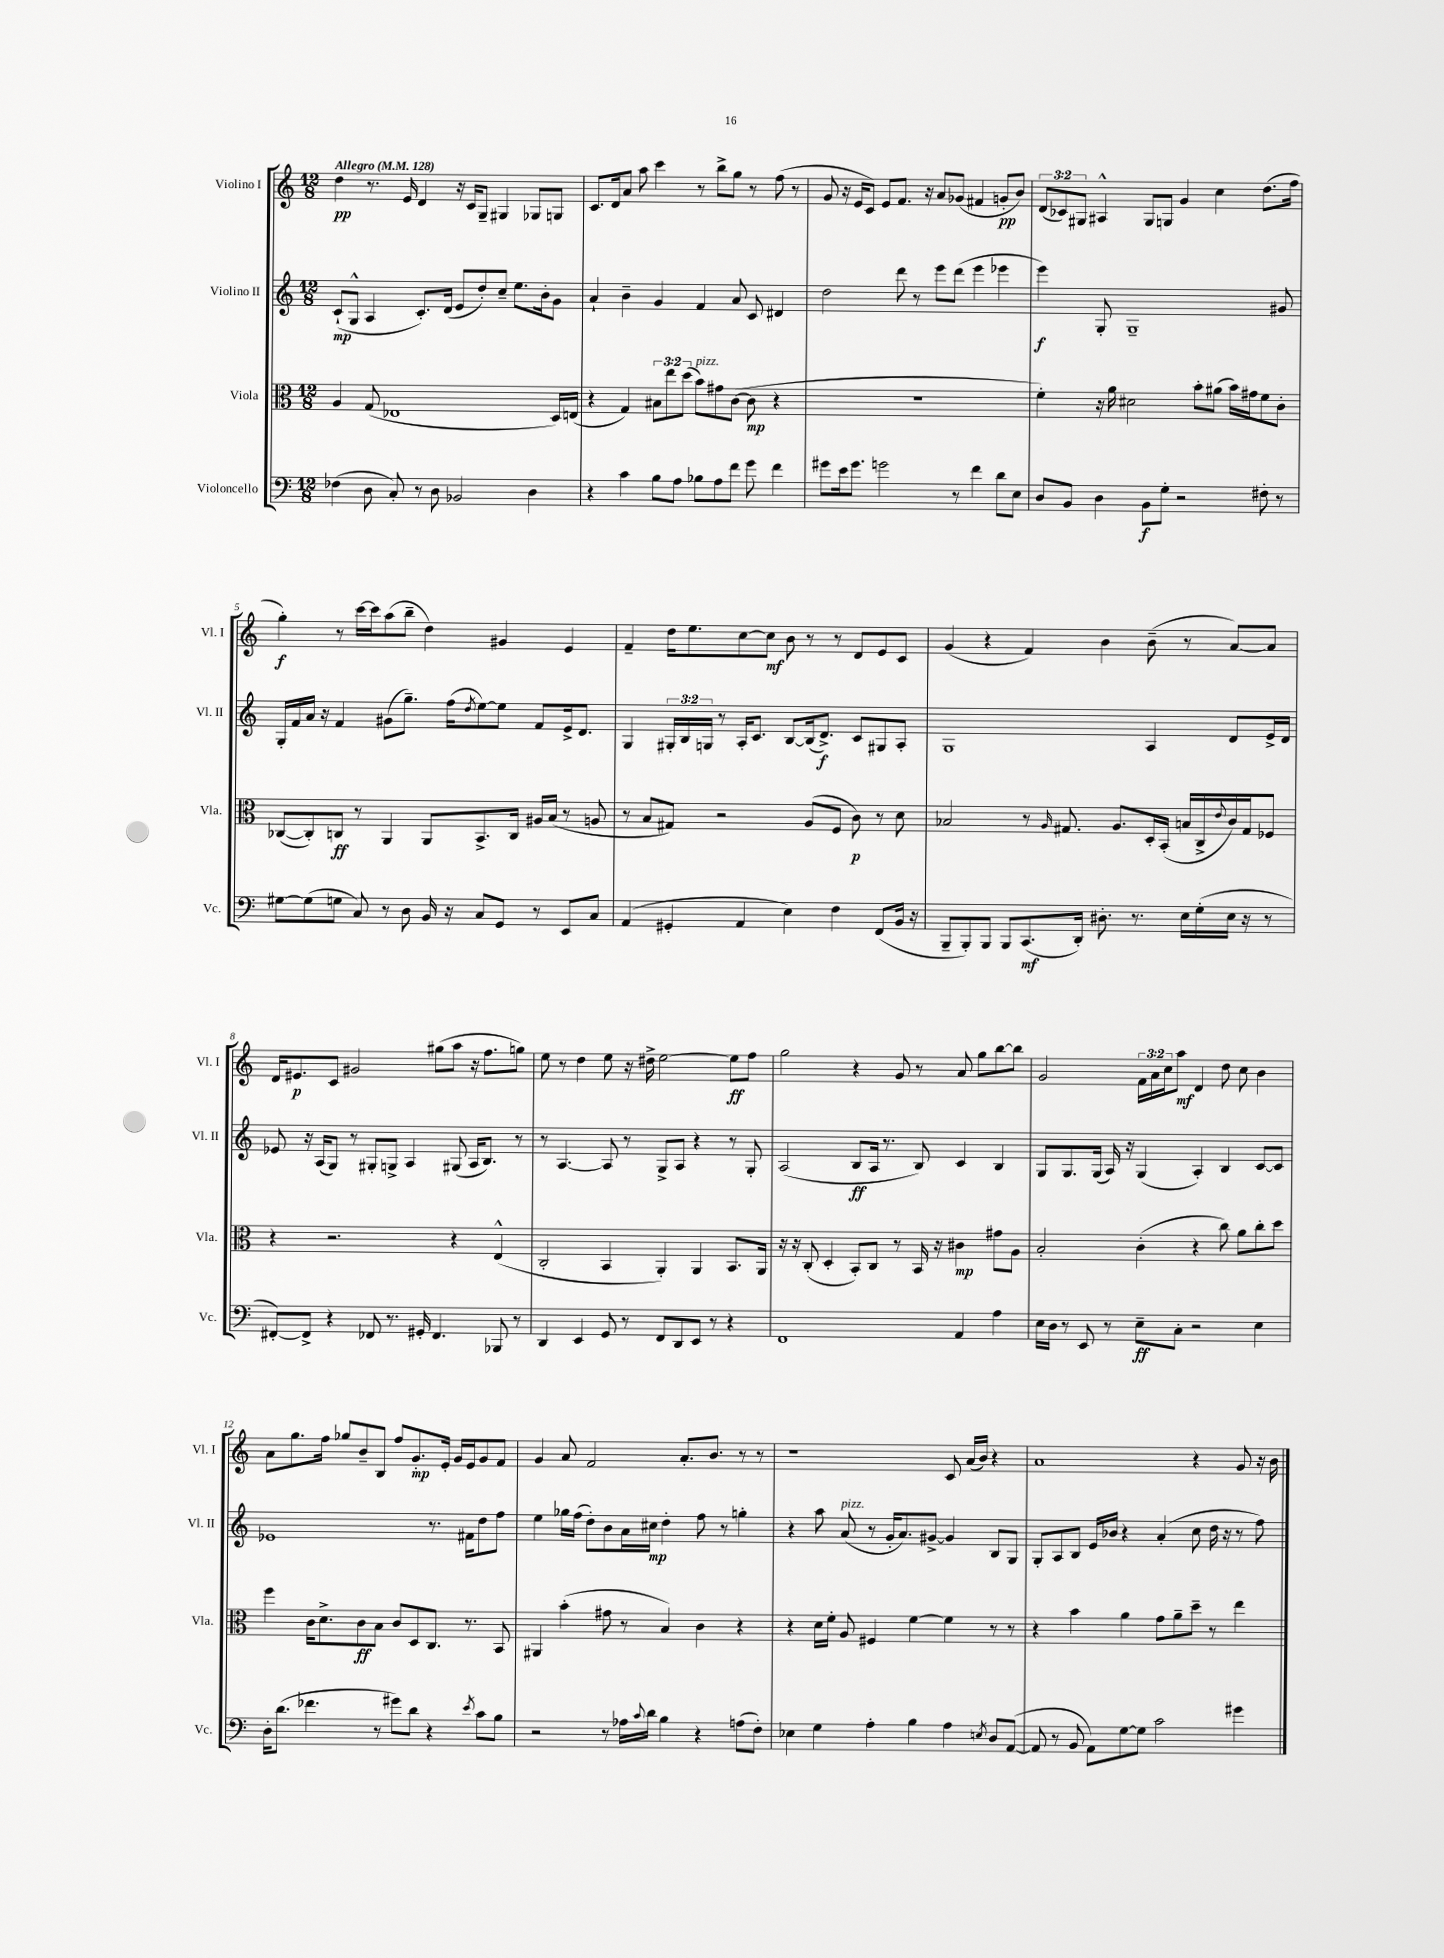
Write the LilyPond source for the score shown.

<<
\new StaffGroup <<
\new Staff = "s0" \with { instrumentName = "Violino I" shortInstrumentName = "Vl. I" } {
    \clef treble \key c \major \numericTimeSignature \time 12/8 \override Staff.TupletNumber.text = #tuplet-number::calc-fraction-text \tempo "Allegro" 4 = 128
    d''4\pp r8. e'16 d'4 r16 c'16 g8-- gis4 ges8 g8 |
    c'8. d'16 a'8 a''8 c'''4 r8 b''8-> g''8 r8 f''8( r8 |
    g'8 r16 e'16 c'8) e'8 f'8. r16 a'8 ges'8( fis'4 g'8-.\pp b'8) |
    \tuplet 3/2 { d'8( ces'8) gis8 } ais4-^ gis8 g8 g'4 c''4 d''8.( f''16 |
    g''4-.\f) r8 c'''16~ c'''16 a''8( b''8-- d''4) gis'4 e'4 |
    f'4-- d''16 e''8. c''8~ c''8\mf b'8 r8 r8 d'8 e'8 c'8 |
    g'4( r4 f'4) b'4 b'8--( r8 a'8~) a'8 |
    d'16 eis'8.\p c'8 gis'2 gis''8( a''8 r16 f''8. g''8) |
    e''8 r8 d''4 e''8 r16 dis''16-> e''2~ e''8\ff f''8 |
    g''2 r4 g'8 r8 a'8 g''8 b''8~ b''8 |
    g'2 \tuplet 3/2 { f'16 a'16 c''16 } a''8\mf d'4 d''8 c''8 b'4 |
    a'8 g''8. f''16 ges''8 b'8-- b8 f''8 g'8.-.\mp e'16-. g'16 e'16 g'8 f'8 |
    g'4 a'8 f'2 a'8.-. b'8. r8 r8 |
    r1 c'8 a'16( b'16) r4 |
    a'1 r4 g'8 r16 b'16 \bar "|." |
}
\new Staff = "s1" \with { instrumentName = "Violino II" shortInstrumentName = "Vl. II" } {
    \clef treble \key c \major \numericTimeSignature \time 12/8 \override Staff.TupletNumber.text = #tuplet-number::calc-fraction-text
    c'8-!\mp( g8-^ a4 c'8.-.) d'16( e'8 d''8-.) c''8-- e''8. b'16-. g'8 |
    a'4-! b'4-- g'4 f'4 a'8 c'8 dis'4 |
    d''2 d'''8 r8 e'''8 d'''8( e'''4 ees'''4 |
    e'''4\f) g8-. g1-- gis'8 |
    g16-. f'16 a'16 r16 f'4 gis'8( g''8.--) f''16( \acciaccatura { d''8 } e''8~) e''8 f'8 e'16-> d'8. |
    g4 \tuplet 3/2 { gis16-. b16 g16 } r8 a16-. c'8. b8~ b16( d'8.->\f) c'8 gis8 a8-. |
    g1 a4 d'8 e'16-> d'16 |
    ees'8 r16 a16( g8) r8 gis8-. g8-> a4 gis8( a16 b8.) r8 |
    r8 a4.~ a8 r8 g8-> a8 r4 r8 g8-. |
    a2( b8\ff a16 r8. b8) c'4 b4 |
    g8 g8. g16( a16) r16 g4( a4-.) b4 c'8~ c'8 |
    ees'1 r8. fis'16 d''8 f''8 |
    e''4 ges''16 f''16( d''8-.) b'8 a'16 cis''16\mp d''4-. f''8 r8 g''4-. |
    r4 a''8 a'8^\markup { \italic "pizz." }( r8 g'16-. a'8.) gis'8~-> gis'4 b8 g8 |
    g8-. a8 b8 e'16 bes'16 r4 a'4-.( c''8 d''16 r16 r8 f''8) \bar "|." |
}
\new Staff = "s2" \with { instrumentName = "Viola" shortInstrumentName = "Vla." } {
    \clef alto \key c \major \numericTimeSignature \time 12/8 \override Staff.TupletNumber.text = #tuplet-number::calc-fraction-text
    a4 g8( ees1 d16) e16( |
    r4 g4) \tuplet 3/2 { bis8 e''8 d''8( } b'8^\markup { \italic "pizz." }) gis'8 c'8~( c'8\mp r4 |
    R1. |
    f'4-.) r16 a'16 dis'2 b'8-. ais'8( b'16) gis'16 f'8 c'8-. |
    ces8~( ces8-.) c8\ff r8 a,4 a,8 b,8.-> c16 ais16 b16( r8 a8 |
    r8 b8 gis8) r2 a8( f8 c'8\p) r8 d'8 |
    bes2 r8 \grace { a16 } gis8. a8. d16-. b,16-.( b16 c16-> \appoggiatura { e'8 } c'16) gis16 fes8 |
    r4 r2. r4 e4-^( |
    c2-. b,4 a,4-.) a,4 b,8. a,16 |
    r16 r16 c8-.( d4-. b,8-.) c8 r8 b,16 r16 cis'4\mp gis'8 a8 |
    b2-. c'4-.( r4 c''8) a'8 c''8-. d''8 |
    f''4 c'16 d'8.-> c'8\ff b8 c'8 d8 c8. r8. b,8 |
    ais,4 b'4-.( gis'8 r8 b4) c'4 r4 |
    r4 d'16 f'16-. a8 fis4 f'4~ f'4 r8 r8 |
    r4 b'4 a'4 g'8 a'8-- d''8-- r8 e''4 \bar "|." |
}
\new Staff = "s3" \with { instrumentName = "Violoncello" shortInstrumentName = "Vc." } {
    \clef bass \key c \major \numericTimeSignature \time 12/8
    fes4( d8 c8-.) r8 d8 bes,2 d4 |
    r4 c'4 b8 a8 bes8 a8 f'8 g'8 f'4 |
    gis'8 e'16 gis'8. g'2 r8 f'4 d'8 e8 |
    d8 b,8 d4 b,8\f g8-. r2 fis8-. r8 |
    gis8~ gis8( g8 c8) r8 d8 b,16 r16 c8 g,8 r8 e,8 c8 |
    a,4( gis,4-. a,4 e4) f4 f,8( b,16 r16 |
    b,,8-- b,,8-.) b,,8 b,,8 c,8.\mf( d,16-.) dis8.-. r8. e16 g16-.( e16 r16 r8 |
    fis,8~-.) fis,8-> r4 fes,8 r8. gis,16-. fes,4. bes,,8 r8 |
    d,4 e,4 g,8 r8 f,8 d,8 e,8 r8 r4 |
    f,1 a,4 a4 |
    e16 d16 r8 e,8 r8 e8--\ff c8-. r2 e4 |
    d16-. d'8.( fes'4. r8 gis'8) d'8 r4 \acciaccatura { e'8 } c'8 b8 |
    r2 r8 aes16 \appoggiatura { c'8 } d'16 b4 r4 a8( f8-.) |
    ees4 g4 a4-. b4 a4 \acciaccatura { e8 } d8 a,8~( |
    a,8 r8 b,8 a,8) g8~ g8 c'2 gis'4 \bar "|." |
}
>>
>>
